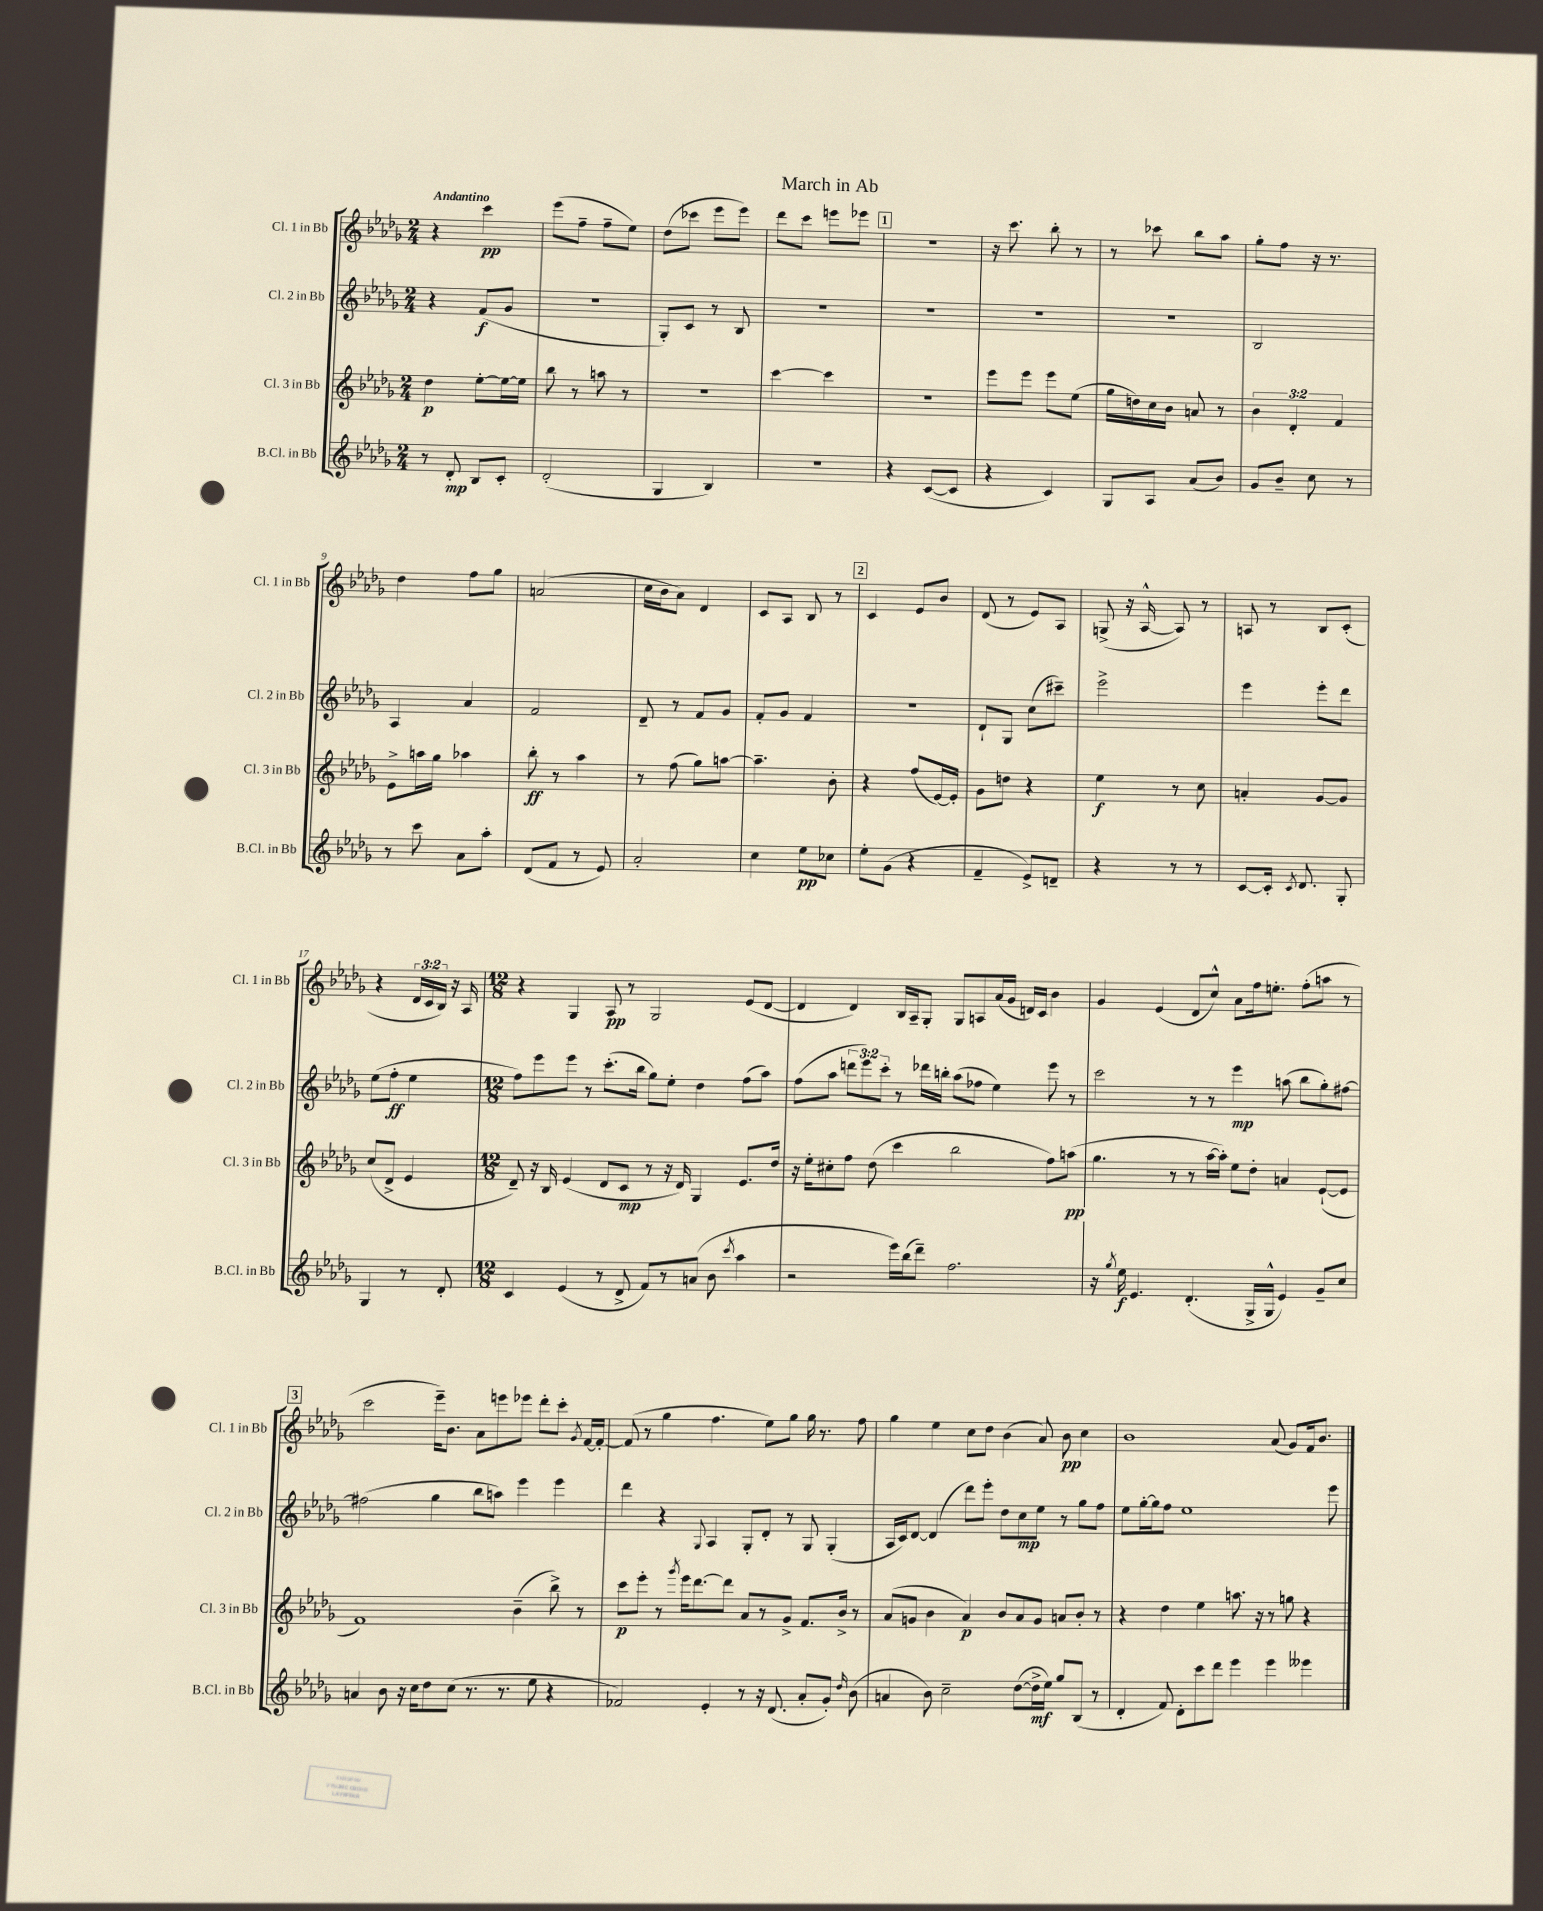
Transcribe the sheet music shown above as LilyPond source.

\header { title = "March in Ab" }
<<
\new StaffGroup <<
\new Staff = "s0" \with { instrumentName = "Cl. 1 in Bb" shortInstrumentName = "Cl. 1 in Bb" } {
    \clef treble \key des \major \numericTimeSignature \time 2/4 \override Staff.TupletNumber.text = #tuplet-number::calc-fraction-text \tempo "Andantino"
    \autoBeamOff r4 c'''4\pp |
    ees'''8[( f''8]-- f''8[-- ees''8]) |
    des''8[( ces'''8] ees'''8[ ees'''8]) |
    des'''8[ c'''8] e'''8[ ees'''8] |
    \mark \markup { \box "1" } R2 |
    r16 c'''8. bes''8-. r8 |
    r8 ces'''8 bes''8[ aes''8] |
    ges''8[-. f''8] r16 r8. |
    des''4 f''8[ ges''8] |
    a'2( |
    c''16[ bes'16 aes'8]) des'4 |
    c'8[ aes8] bes8 r8 |
    \mark \markup { \box "2" } c'4 ees'8[ bes'8] |
    des'8( r8 ees'8[) aes8] |
    g8->( r16 aes16~-^ aes8) r8 |
    a8 r8 bes8[ c'8]-.( |
    r4 \tuplet 3/2 { des'16[ c'16 bes16]) } r16 aes16 |
    \numericTimeSignature \time 12/8 r4 ges4 aes8\pp r8 ges2 ees'8[( des'8]~ |
    des'4 des'4) bes16[ aes16-- ges8]-. ges8[ a8 aes'16( ges'16] d'16[) c'16] bes'4 |
    ges'4 ees'4( des'8[ c''8]-^) aes'8[ f''16 e''8.]-. f''8[-.( a''8] r8 |
    \mark \markup { \box "3" } c'''2 ees'''16[--) bes'8.] aes'8[ e'''8 ees'''8] des'''8[-. c'''8]-. \acciaccatura { ges'8 } f'16[~ f'16]~-. |
    f'8( r8 ges''4 f''4. ees''8[) ges''8] ges''16 r8. f''8 |
    ges''4 ees''4 c''8[ des''8] bes'4( aes'8) bes'8\pp c''4 |
    bes'1 aes'8( ges'8[) f'16 bes'8.] \bar "|." |
}
\new Staff = "s1" \with { instrumentName = "Cl. 2 in Bb" shortInstrumentName = "Cl. 2 in Bb" } {
    \clef treble \key des \major \numericTimeSignature \time 2/4 \override Staff.TupletNumber.text = #tuplet-number::calc-fraction-text
    \autoBeamOff r4 f'8[\f( ges'8] |
    R2 |
    ges8[-.) c'8] r8 bes8 |
    R2 |
    \mark \markup { \box "1" } R2 |
    R2 |
    R2 |
    bes2 |
    aes4 aes'4 |
    f'2 |
    des'8-- r8 f'8[ ges'8] |
    f'8[-. ges'8] f'4 |
    \mark \markup { \box "2" } r2 |
    des'8[-! ges8] c''8[( cis'''8]--) |
    ees'''2-> |
    ees'''4 ees'''8[-. des'''8] |
    ees''8[( f''8]-.\ff ees''4 |
    \numericTimeSignature \time 12/8 f''8[) ees'''8 ees'''8] r8 c'''8.[-.( bes''16] ges''8[) ees''8]-. des''4 f''8[( aes''8]) |
    f''8[( aes''8] \tuplet 3/2 { d'''8[ ees'''8) c'''8]-. } r8 des'''16[ b''16]-. aes''8[( fes''8] ees''4) ees'''8 r8 |
    c'''2 r8 r8 ees'''4\mp a''8( bes''8[ ges''8-.) fis''8]~ |
    \mark \markup { \box "3" } fis''2( ges''4 bes''8[ a''8]) ees'''4 ees'''4 |
    des'''4 r4 \appoggiatura { ges8 } aes4 ges8[-. des'8]-. r8 ges8 ges4-.( |
    aes16[ c'16) des'8]~ des'4( des'''8[) ees'''8]-. des''8[ c''8\mp ees''8] r8 ges''8[ f''8] |
    ees''8[ ges''16~-. ges''16 f''8] ees''1 ees'''8 \bar "|." |
}
\new Staff = "s2" \with { instrumentName = "Cl. 3 in Bb" shortInstrumentName = "Cl. 3 in Bb" } {
    \clef treble \key des \major \numericTimeSignature \time 2/4 \override Staff.TupletNumber.text = #tuplet-number::calc-fraction-text
    \autoBeamOff des''4\p ees''8[~-. ees''16~ ees''16] |
    bes''8 r8 a''8 r8 |
    R2 |
    c'''4~ c'''4 |
    \mark \markup { \box "1" } r2 |
    ees'''8[ ees'''8] ees'''8[ ees''8]( |
    ges''16[ d''16) c''16 bes'16] a'8 r8 |
    \tuplet 3/2 { bes'4 des'4-. f'4 } |
    ees'8[-> a''16 ges''16] aes''4 |
    bes''8-.\ff r8 aes''4 |
    r8 f''8( ges''8[) a''8]~ |
    a''4.-- bes'8-. |
    \mark \markup { \box "2" } r4 f''8[( ees'16~) ees'16]-. |
    ges'8[ d''8] r4 |
    ees''4\f r8 c''8 |
    a'4-. ges'8[~ ges'8] |
    c''8[( des'8]-> ees'4 |
    \numericTimeSignature \time 12/8 des'8--) r16 bes16 ees'4( des'8[ c'8]\mp r8 r16 des'16) ges4 ees'8.[ des''16] |
    r16 ees''16[-. cis''8-. f''8] des''8( c'''4 bes''2 f''8[) a''8]\pp( |
    ges''4. r8 r8 aes''16[~ aes''16]-.) ees''8[ des''8]-. a'4 ees'8[~-!( ees'8] |
    \mark \markup { \box "3" } f'1) bes'4--( bes''8->) r8 |
    c'''8[\p ees'''8]-. r8 \acciaccatura { ges'''8 } ees'''16[ des'''8.~ des'''8] aes'8[ r8 ges'8]-> f'8.[ bes'16]-> r8 |
    aes'8[( g'8] bes'4 aes'4\p) bes'8[ aes'8 g'8] a'8[ bes'8]-. r8 |
    r4 des''4 ees''4 a''8. r16 r8 g''8 r4 \bar "|." |
}
\new Staff = "s3" \with { instrumentName = "B.Cl. in Bb" shortInstrumentName = "B.Cl. in Bb" } {
    \clef treble \key des \major \numericTimeSignature \time 2/4
    \autoBeamOff r8 des'8-.\mp bes8[ c'8]-. |
    des'2-.( |
    ges4 bes4) |
    R2 |
    \mark \markup { \box "1" } r4 c'8[~( c'8] |
    r4 c'4) |
    ges8[ aes8] aes'8[( bes'8]) |
    ges'8[ bes'8]-- c''8 r8 |
    r8 c'''8 aes'8[ aes''8]-. |
    des'8[( f'8] r8 ees'8) |
    aes'2-. |
    c''4 ees''8[\pp ces''8] |
    \mark \markup { \box "2" } ees''8[-. ges'8]( r4 |
    f'4-- ees'8[->) d'8]-- |
    r4 r8 r8 |
    c'8[~ c'16]-. \acciaccatura { c'8 } des'8. ges8-. |
    ges4 r8 des'8-. |
    \numericTimeSignature \time 12/8 c'4 ees'4( r8 des'8-> f'8[) r8 a'8]( bes'8 \acciaccatura { c'''8 } aes''4 |
    r2 ees'''16[) bes''16( des'''8]--) f''2. |
    r16 \acciaccatura { ges''8 } ees''16\f ees'4. des'4.-.( ges16[-> ges16]-^ ees'4) ges'8[-- c''8] |
    \mark \markup { \box "3" } a'4 bes'8 r16 c''16[ des''8 c''8]( r8. r8. ees''8 r4 |
    fes'2) ees'4-. r8 r16 des'8.( aes'8[-. ges'8]-.) \grace { des''16 } bes'8( |
    a'4 bes'8) c''2-- des''8[~( des''16->\mf ees''16]) ges''8[ bes8]( r8 |
    des'4-. f'8) des'8[-. c'''8 des'''8] ees'''4 ees'''4 eeses'''4 \bar "|." |
}
>>
>>
